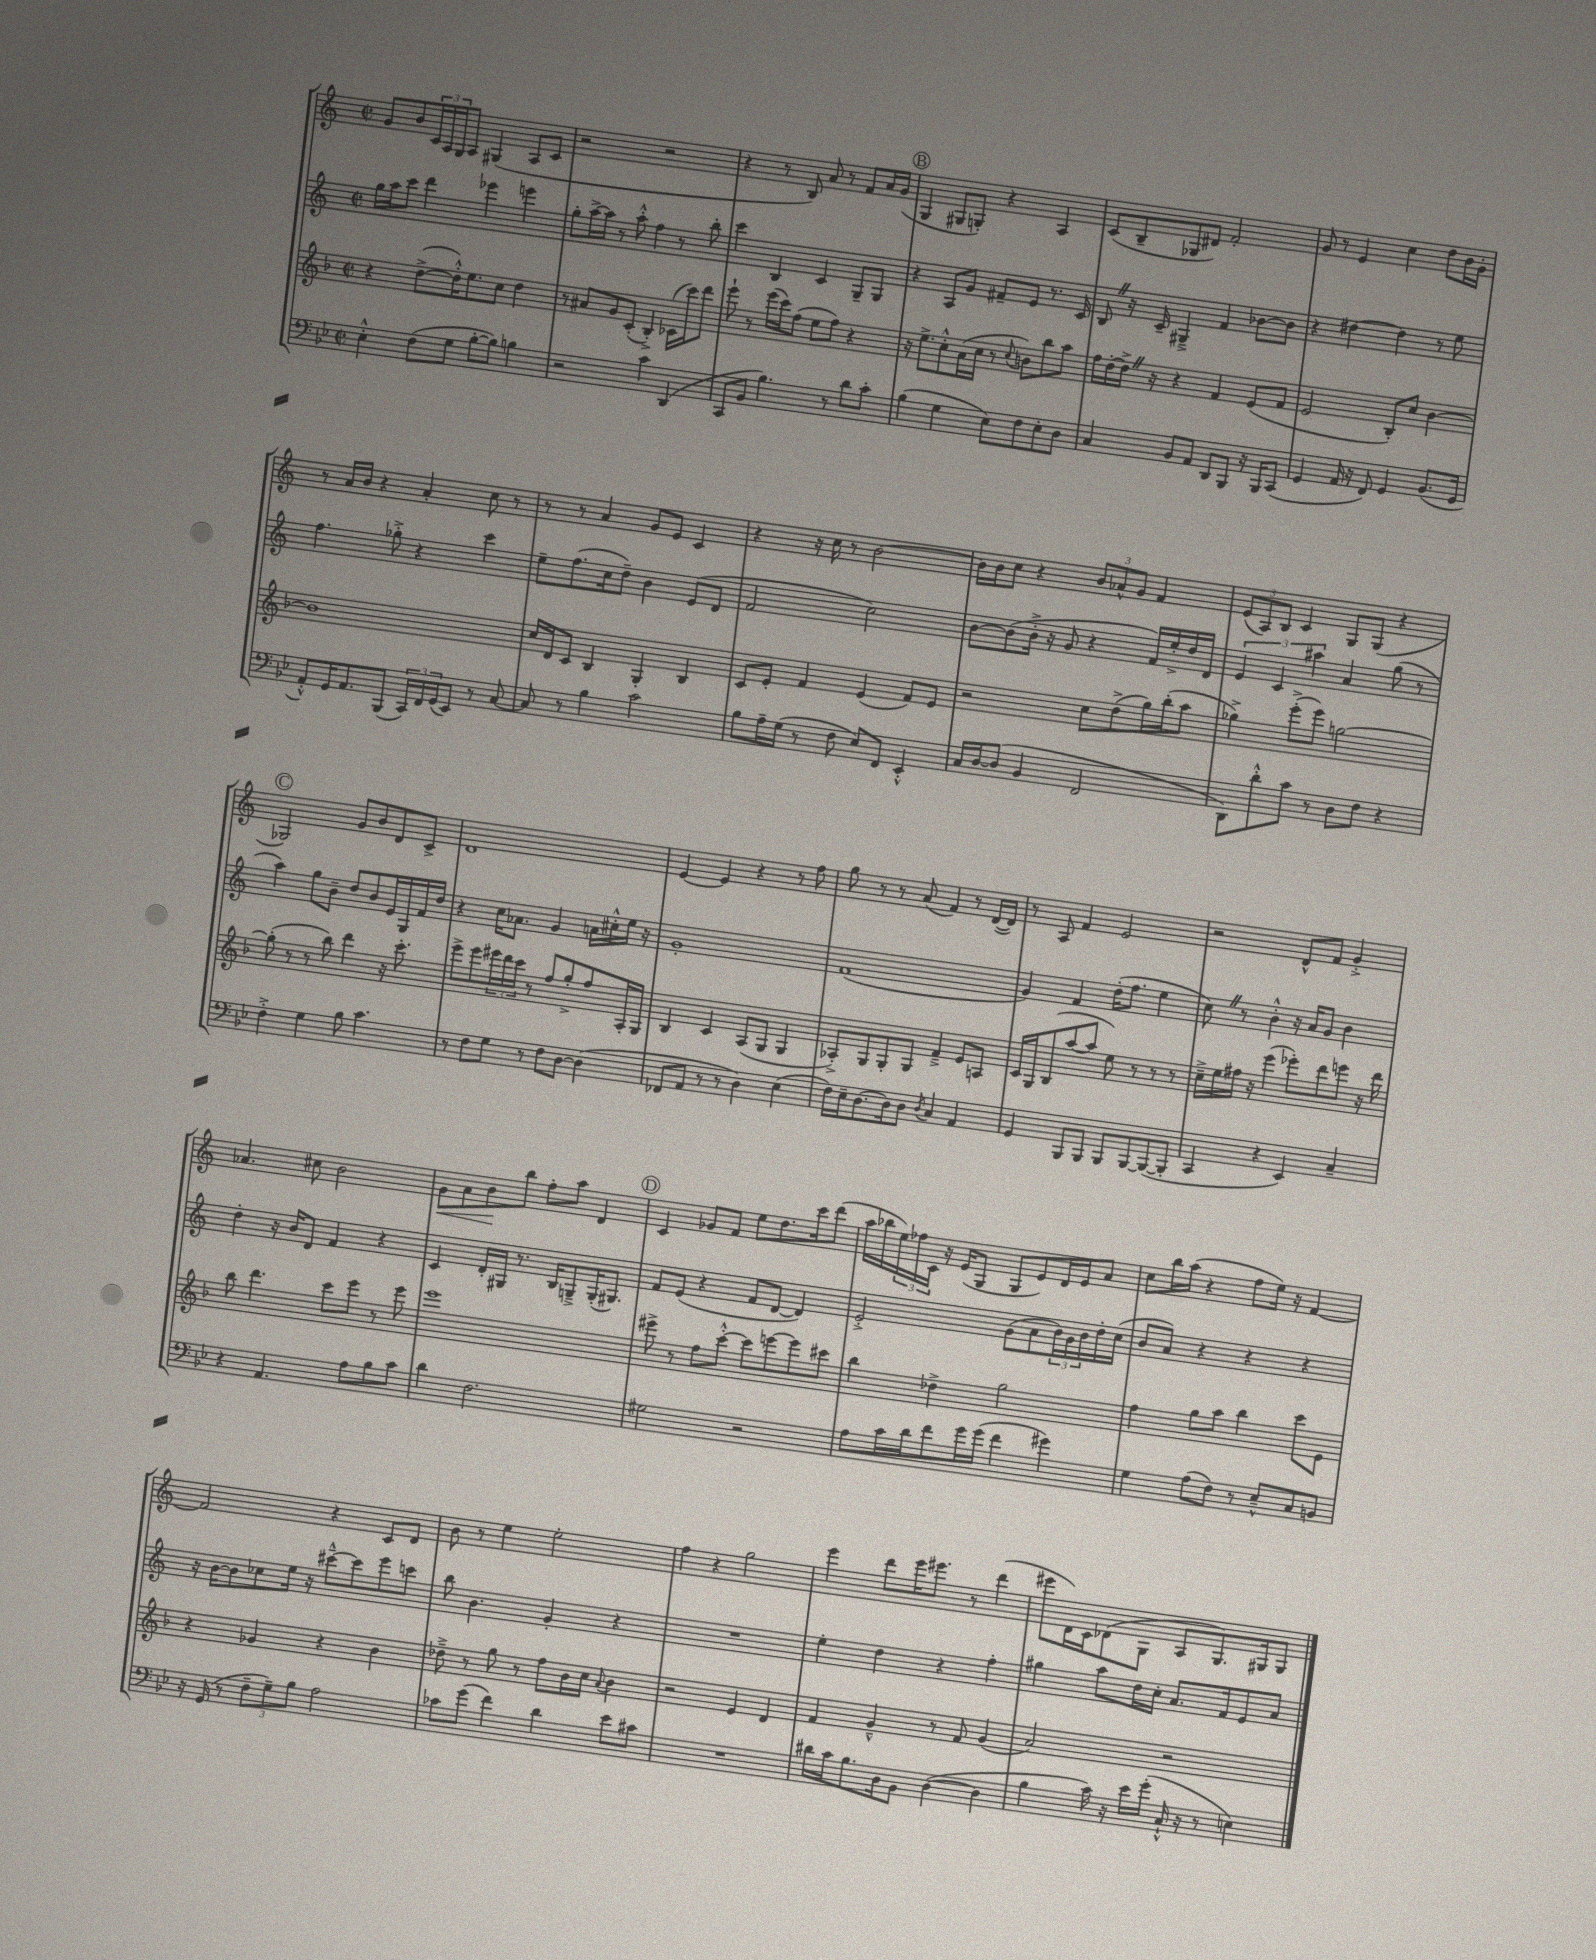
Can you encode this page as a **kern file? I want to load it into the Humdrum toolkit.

**kern	**kern	**kern	**kern
*staff4	*staff3	*staff2	*staff1
*clefF4	*clefG2	*clefG2	*clefG2
*k[b-e-]	*k[b-]	*k[]	*k[]
*M2/2	*M2/2	*M2/2	*M2/2
*met(c|)	*met(c|)	*met(c|)	*met(c|)
4E-'^^	4r	16gg	8g
.	.	16aa	.
.	.	8ccc	8b
(8F	([8dd^	4ddd	24c
.	.	.	24A
.	.	.	24G
8G	16dd'^^])	.	8A
.	8.ee	.	.
[8B-'	.	4eee-	(4G#
8B-])	8cc	.	.
4B	4dd	4eee	8A
.	.	.	8c
=	=	=	=
2r	8r	8gg'	2r
.	8a#	[16aa^	.
.	.	16aa]	.
.	8g	8r	.
.	(8c'	8aa'^^	.
4c	4B-'^)	4ff	2r
(4DD	(16c-	8r	.
.	16ccc)	.	.
.	8ddd	8bb'	.
=	=	=	=
8CC	8eee`	4ccc	4r
8BB-	8r	.	.
4.B-)	(16eee	4B	8r
.	16ccc)	.	.
.	(8ff	.	8B)
.	8ee	4c	8a
8r	8ff)	.	8r
8d	4r	8G~	8f
8c'	.	8G	16a
.	.	.	(16g
=	=	=	=
(4B-	16r	4r	4G
.	8.ee^	.	.
4G	8cc'^^	8A	8G#
.	(16a	8g	8G')
.	16cc	.	.
8E-)	8r	8f#~	4r
.	8qqcc	.	.
8F	8b)	8e	.
8E-'	8bb-	8.r	4A
8D	8aa	.	.
.	.	16c	.
=	=	=	=
4C	16ff	8B	(8c
.	[16dd'	.	.
.	16dd^]	16r	8B~
.	16r	16c~	.
8BB-	4r	4G#~^	8G-
8AA	.	.	8d#)
8DD	4f	4f	2f'
8BBB-	.	.	.
16r	(8e	[8b-	.
16BBB-	.	.	.
(8CC	8f	8b-]	.
=	=	=	=
4GG	2e	4r	8g
.	.	.	8r
16AA	.	[4dd#	4e
16r	.	.	.
8FF)	.	.	.
4GG	8B-')	4dd#]	4cc
.	8cc	.	.
(8.BB-	[4b-	8r	8dd
.	.	8ee	16b
16GG	.	.	16g'
=	=	=	=
8AA'^^)	1b-]	4.ff	8r
16GG	.	.	16a
8.AA	.	.	16b
.	.	.	4r
(8BBB-	.	8gg-'^	.
24CC)	.	4r	4a'
24FF	.	.	.
(24GG	.	.	.
8EE-)	.	.	.
8r	.	4ccc	8cc
[8C	.	.	8r
=	=	=	=
8C]	16cc	8ee~	8r
.	16d	.	.
8r	8c	(8.ff	8r
4B-	4B-	.	4a
.	.	16cc	.
.	.	8dd~)	.
2c	4G'	4b	8g
.	.	.	8e
.	4B-	(8e	4c
.	.	8d	.
=	=	=	=
8B-	8c	2f	4r
16A~	8e'	.	.
(16G	.	.	.
8r	4f	.	16r
.	.	.	16cc
8F	.	.	8r
8E-)	(4e	2cc)	[2b
8FF	.	.	.
4EE-'^^	8f)	.	.
.	8e	.	.
=	=	=	=
16C	2r	[8b	16b]
[16D	.	.	16b
(8D]	.	(8b]	8cc
4BB-	.	16b'^	4r
.	.	16r	.
.	.	8g	.
2FF	8cc	4r	12b
.	.	.	12a-^^
.	(8dd^	.	.
.	.	.	12g
.	16gg)	16f)	4f
.	(16bb-'	16ee'^	.
.	8aa	16dd	.
.	.	16d	.
=	=	=	=
8DD)	4gg-^)	6e	(12e
.	.	.	12A)
8d'^^	.	.	.
.	.	6c	12B
8c	(8eee'^	.	4c
.	.	6aa#	.
8r	8eee)	.	.
8D	[2gg	4a	8G
8F	.	.	(8G
4r	.	(8gg	4r
.	.	8r	.
=	=	=	=
4F'^	(8gg']	4aa)	2G-)
.	8r	.	.
4G	8r	8gg	.
.	8bb-)	8b~	.
8B-	4ddd	8dd	8g
4.c	.	8b	8b
.	16r	16e	8d
.	8.ccc'	16G	.
.	.	16f	8c^
.	.	16dd	.
=	=	=	=
8r	8eee^	4r	1d
8F	8eee	.	.
8G	24eee#	16cc	.
.	24ddd	.	.
.	.	8.a-	.
.	24ccc	.	.
8r	8r	.	.
8F	8ff	4g	.
[8D	8gg'^	.	.
(4D]	8ff	16a	.
.	.	16cc#'^^	.
.	16A'	16ee	.
.	16G	16r	.
=	=	=	=
8FF-	4B-	1g'	[4e
8AA	.	.	.
8r	4c	.	4e]
8r	.	.	.
4D)	(8A	.	4r
.	8G	.	.
(4E-	4G	.	8r
.	.	.	8ff
=	=	=	=
16F)	8A-'^)	(1f	8gg
16E-~	.	.	.
[8.D	8G	.	8r
.	8G'	.	8r
16D]	.	.	.
8D	8G	.	(8a
8qD	.	.	.
4C	4f~^	.	4f)
4AA	8e	.	8r
.	8A	.	([16d
.	.	.	16d])
=	=	=	=
4GG	16c	4g)	8r
.	16G	.	.
.	(8B-	.	8A
8BBB-	[8aa	4f	4f
8BBB-	8aa]	.	.
8BBB-	8ee)	(16dd'	2e
.	.	8.ff	.
[8BBB-	8r	.	.
(8BBB-_	8r	4ee	.
8BBB-']	8r	.	.
=	=	=	=
4CC	16cc~^	8cc)	2r
.	16ee	.	.
.	16ff#	8r	.
.	16r	.	.
4r	(4eee	4b'^^	.
4EE-)	8eee-')	16r	8d^^
.	.	16a	.
.	8ddd	8g	8f
4C~	8eee	4b	4g'^
.	16r	.	.
.	16ddd	.	.
=	=	=	=
4r	8bb-	4dd'	4.a-
.	4.ddd	.	.
4.AA	.	16r	.
.	.	16b	.
.	.	8d	8cc#
.	8ccc	4f	2b
8A	8eee	.	.
8B-	8r	4r	.
8c	8eee	.	.
=	=	=	=
4d	1eee	4c	8g
.	.	.	8a
2.F	.	16d'	8b
.	.	16G#	.
.	.	8.r	8bb
.	.	.	8ff'
.	.	16B	.
.	.	8G~^	8aa
.	.	(16G'	4d
.	.	8.G#)	.
=	=	=	=
2G#	8eee#^	8f	4c
.	8r	(8e	.
.	8ff	4r	8g-
.	[8ccc'^^	.	8f
2r	8ccc]	8f	8ee
.	[8eee	[8d	8.dd
.	8eee]	4d])	.
.	.	.	16ccc
.	8ccc#	.	(8ddd
=	=	=	=
8A	4bb-	2e'^	16aa
.	.	.	16bb-
16c	.	.	24ee)
.	.	.	24ff-
16d	.	.	.
.	.	.	24c
8f	4dd-^	.	16r
.	.	.	(16e
16g	.	.	8G
(16g	.	.	.
4f	2gg	(8g	8G
.	.	8a	8e)
4g#)	.	24b)	16d
.	.	24g	.
.	.	.	16e
.	.	24b	.
.	.	16dd'	8a
.	.	(16cc	.
=	=	=	=
4G	4ff	8b	8cc
.	.	8a)	16bb
.	.	.	(16aa
(8A	8gg	4r	4r
8F)	8aa	.	.
8r	4bb-	4r	8ff
8E-~^^	.	.	16ee)
.	.	.	16r
8C	8ccc	4r	[4f
8BB	8e	.	.
=	=	=	=
16r	4r	16r	2f]
(16GG	.	[16b	.
8r	.	8b]	.
12F~	4g-	8cc-	.
12G~)	.	.	.
.	.	16ee	.
12B-	.	.	.
.	.	16r	.
2A	4r	[8ccc#~^^	4r
.	.	8ccc#]	.
.	4b-	8eee	8c
.	.	8ccc	8d
=	=	=	=
8c-	8dd-~^	8bb	8b
(8g	8r	4.b	8r
4f)	8gg	.	4ee
.	8r	.	.
4d	8ff	4g'	2ee'
.	16b-	.	.
.	16cc	.	.
.	8qqa	.	.
8e-	4b-	4r	.
8c#	.	.	.
=	=	=	=
1r	2r	1r	4ff
.	.	.	4r
.	4e	.	2gg
.	4d	.	.
=	=	=	=
16d#	4f	4ee'	4eee
16c	.	.	.
8.B-	.	.	.
.	4g~^^	4dd	8ddd
16D	.	.	.
8BB-	.	.	16eee
.	.	.	8.eee#
([4D	8r	4r	.
.	8f	.	8r
4D]	(4g	4ff'	(4ddd
=	=	=	=
4B-	2a)	4gg#	8eee#
.	.	.	16d)
.	.	.	16c
16c)	.	8aa	(8d-
16r	.	.	.
16e-	.	16dd	8G
(16g'	.	16cc'	.
16C`^^	2r	8.a	8A
16r	.	.	.
8r	.	.	8.G)
.	.	16f	.
4E)	.	8e	.
.	.	.	16G#
.	.	8a	8G#
==	==	==	==
*-	*-	*-	*-
